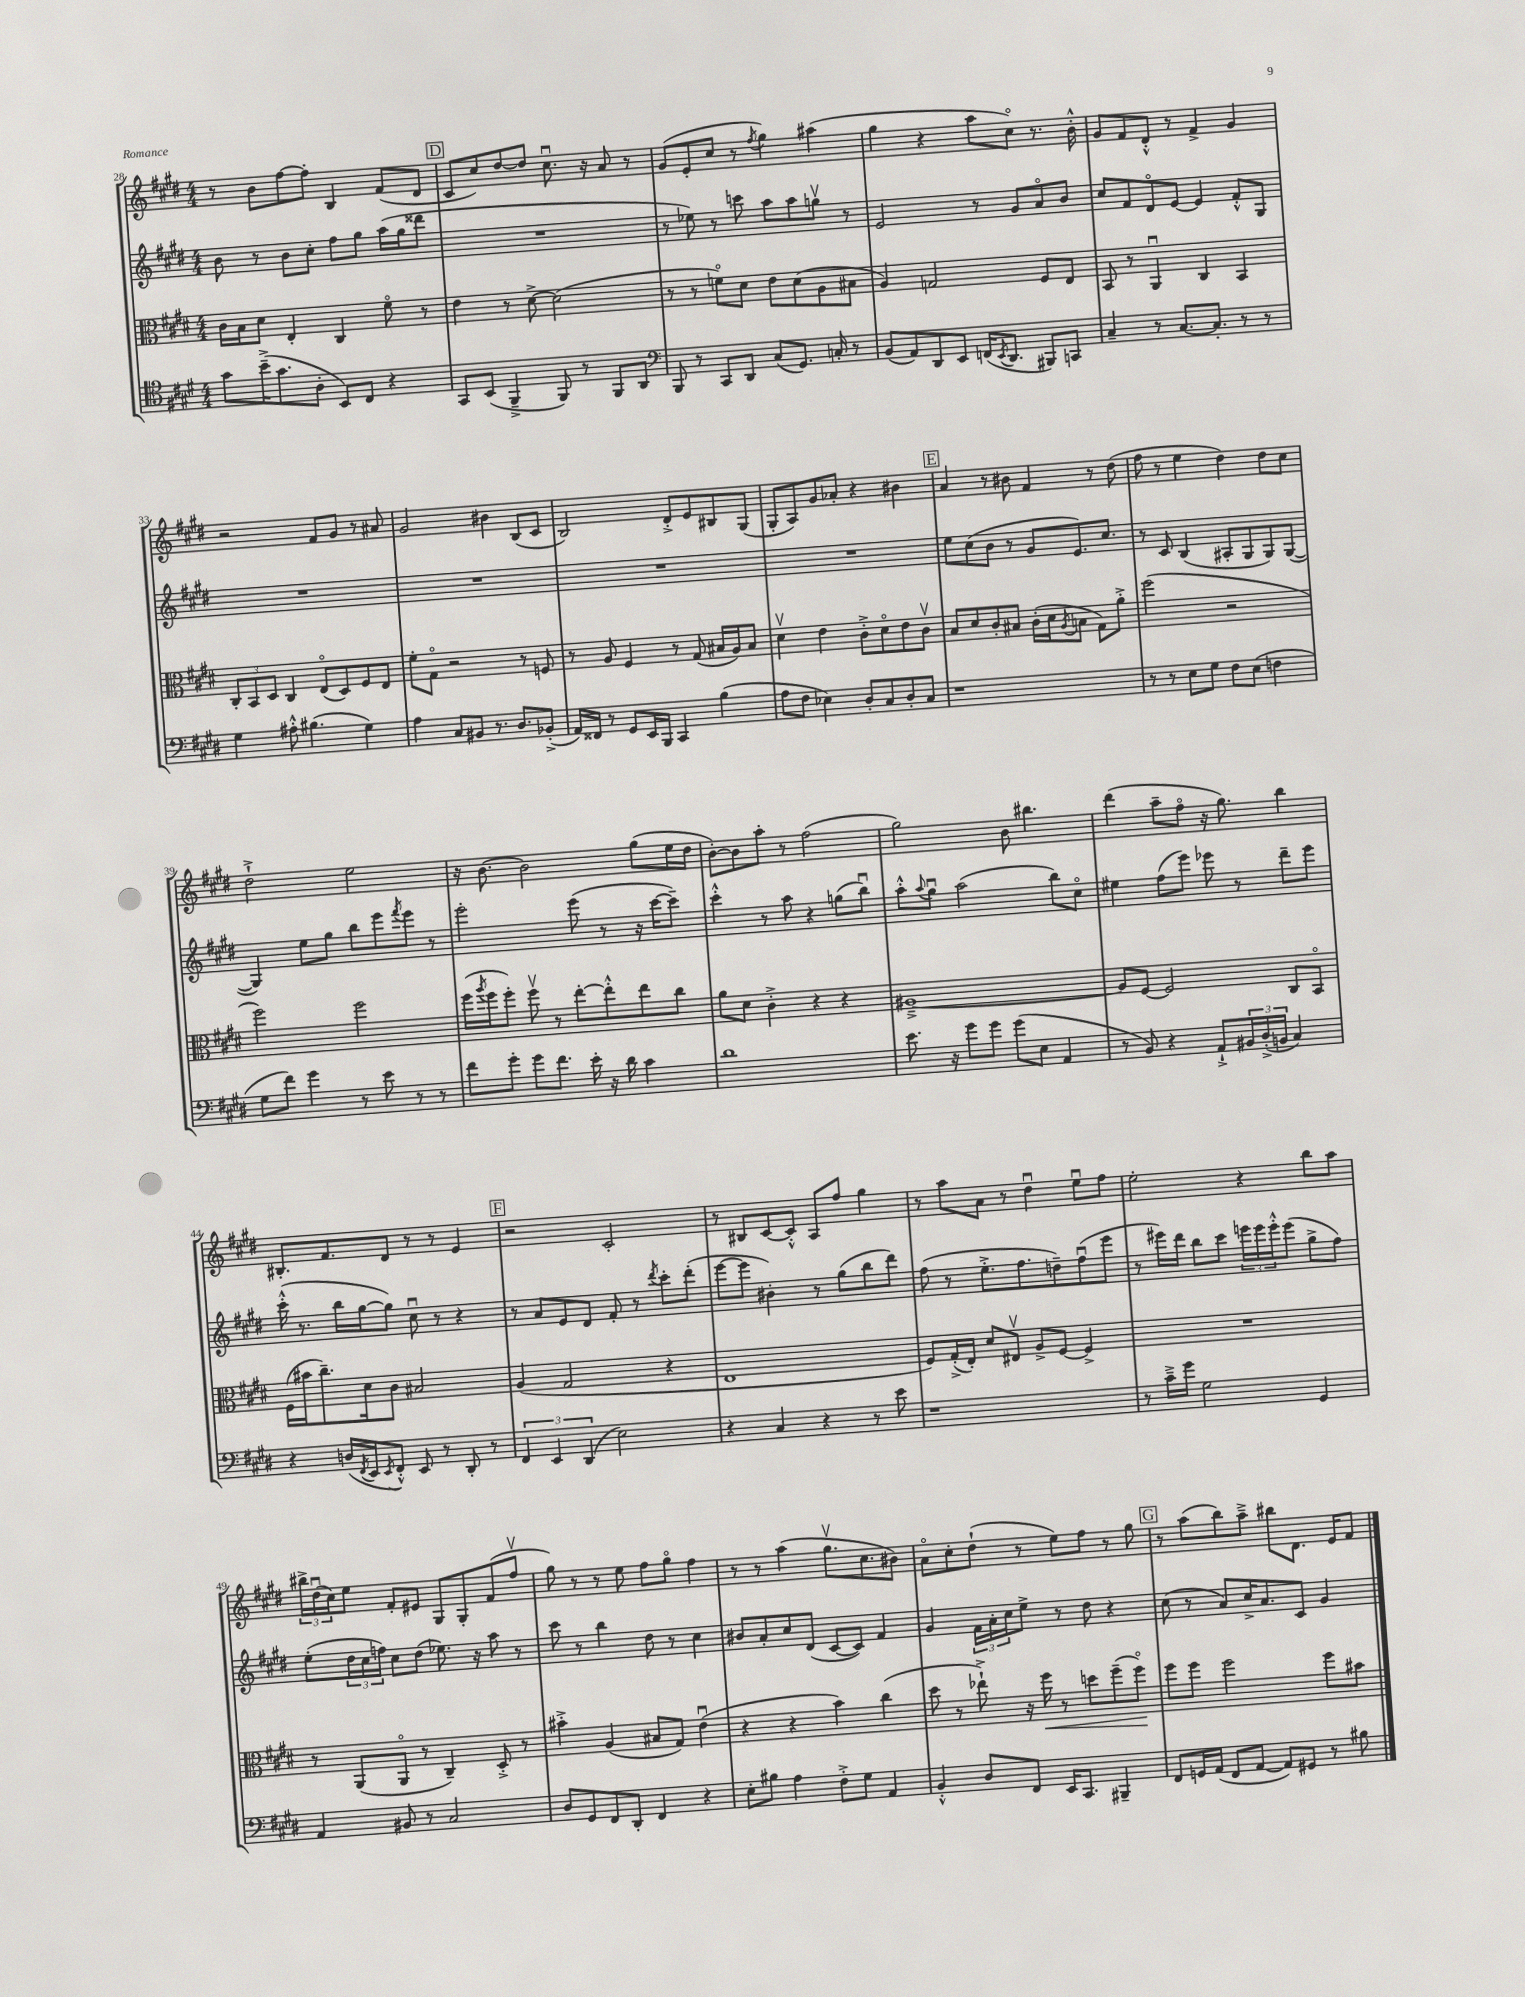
<<
\new StaffGroup <<
\new Staff = "s0" {
    \clef treble \key e \major \numericTimeSignature \time 4/4
    r8 b'8 fis''8~ fis''8-. b4 fis'8( dis'8 |
    \mark \markup { \box "D" } cis'8 cis''8) dis''8~ dis''8 cis''8.\downbow r16 a'8 r8 |
    gis'8( e'8-. cis''8 r8 \acciaccatura { fis''8 } gis''4) ais''4( |
    gis''4 r4 a''8 cis''8\flageolet) r8. b'16-.-^ |
    gis'8 fis'8 dis'8-.-^ r8 fis'4-> gis'4 |
    r2 fis'8 gis'8 r8 ais'8 |
    gis'2 bis'4 b8( cis'8 |
    b2) dis'8-.-> e'8 bis8 gis8( |
    gis8-. a8) gis'8 aes'8-. r4 bis'4 |
    \mark \markup { \box "E" } a'4 r8 bis'8 fis'4 r8 dis''8( |
    fis''8 r8 e''4 dis''4) dis''8 cis''8 |
    dis''2-!-> e''2 |
    r16 b'8.~ b'2 gis''8( e''16 dis''16 |
    b'8~-.) b'8 a''8-. r8 fis''2( |
    gis''2) b'8 bis''4. |
    dis'''4( a''8-- fis''8\flageolet r16 gis''8.) b''4 |
    bis8.-. fis'8. dis'8 r8 r8 e'4 |
    \mark \markup { \box "F" } r2 cis'2-. |
    r8 bis8 cis'8~ cis'8-.-^ a8 fis''8 gis''4 |
    r8 a''8 a'8 r8 dis''4\downbow e''8\downbow fis''8 |
    e''2-. r4 b''8 a''8 |
    \tuplet 3/2 { bis''16-> dis''16\downbow( cis''16) } e''8 fis'8-. eis'8 gis8 gis8-. fis'8( fis''8\upbow |
    gis''8) r8 r8 e''8 fis''8 gis''8\flageolet fis''4 |
    r8 r8 a''4( gis''8.\upbow cis''8. bis'8) |
    a'8\flageolet cis''8-. dis''8-!( r8 e''8) fis''8 r8 gis''8 |
    \mark \markup { \box "G" } r8 a''8( b''8) a''8---> bis''8 dis'8. e'16 fis'8 \bar "|." |
}
\new Staff = "s1" {
    \clef treble \key e \major \numericTimeSignature \time 4/4
    b'8 r8 b'8 cis''8-. fis''8 gis''8 a''16( gis''16 disis'''8 |
    \mark \markup { \box "D" } R1 |
    r8 ees''8) r8 c'''8 a''8 a''8 g''8\upbow r8 |
    e'2 r8 gis'8 a'8\flageolet b'8 |
    cis''8 fis'8 dis'8\flageolet e'8~ e'4 fis'8-.-^ gis8 |
    R1 |
    R1 |
    R1 |
    R1 |
    \mark \markup { \box "E" } e''8 cis''8( b'8 r8 gis'8 e'8.) cis''8. |
    r8 cis'8 b4( ais8-. gis8 gis8) gis8~( |
    gis4) e''8 gis''8 b''8 e'''8 \acciaccatura { fis'''8 } e'''8 r8 |
    e'''2-. e'''8( r8 r16 cis'''16~ cis'''8--) |
    cis'''4-.-^ r8 a''8 r4 g''8( b''8\downbow) |
    a''8-.-^ \appoggiatura { a''8 } gis''8\downbow a''2( b''8) cis''8\flageolet |
    eis''4 fis''8( e'''8) ees'''8 r8 dis'''8-- ees'''8 |
    cis'''16-.-^( r8. b''16 gis''16~ gis''8) cis''8\downbow r8 r4 |
    \mark \markup { \box "F" } r8 a'8 e'8 dis'8 fis'8-. r8 \acciaccatura { dis'''8 } cis'''8-. dis'''8-.( |
    e'''8~ e'''8 bis'4-.) r8 gis''8( b''8 dis'''8) |
    fis''8( r8 e''8.-.-> fis''8. d''8--) fis''8\downbow( e'''8 |
    r8 eis'''16) dis'''16 b''8 cis'''8 \tuplet 3/2 { e'''16 e'''16 e'''16-.-^ } e'''8( gis''8-> fis''8) |
    e''8-.( \tuplet 3/2 { dis''16 cis''16 f''16) } cis''8 dis''8( ees''8.) r16 a''8 r8 |
    cis'''8 r8 b''4 dis''8 r8 cis''4 |
    bis'8 a'8-. cis''8 dis'8( cis'8~ cis'8) fis'4 |
    gis'4 \tuplet 3/2 { fis'16 a'16-. cis''16 } e''8-> r8 dis''8 r4 |
    \mark \markup { \box "G" } cis''8( r8 a'8) cis''16-> a'8. cis'8 gis'4 \bar "|." |
}
\new Staff = "s2" {
    \clef alto \key e \major \numericTimeSignature \time 4/4
    cis'16 b16 dis'8 e4-. cis4 fis'8\flageolet r8 |
    \mark \markup { \box "D" } e'4 r8 dis'8~-> dis'2( |
    r8 r8 f'8\flageolet) dis'8 e'8 dis'8( a8 bis8 |
    a4) g2 fis8 e8 |
    b,8 r8 a,4\downbow cis4 b,4 |
    \tuplet 3/2 { cis8-. b,8 dis8 } cis4 e8\flageolet( dis8) fis8 e8 |
    fis'8-. gis8\flageolet r2 r8 f8 |
    r8 a8 fis4 r8 gis8( bis16 a16) bis8 |
    dis'4\upbow e'4 cis'8-.-> dis'8\flageolet e'8 cis'8\upbow |
    \mark \markup { \box "E" } b8 dis'8 cis'8-. bis8 cis'16-.( dis'16 \acciaccatura { a8 } b8 gis8) a'8-.-> |
    fis''2( r2 |
    fis''2) fis''2 |
    fis''16( \acciaccatura { a''8 } fis''16 fis''8-.) fis''8\upbow r8 e''8~-. e''8-.-^ e''8 cis''8 |
    a'8 dis'8 cis'4-.-> r4 r4 |
    ais1~---> |
    ais8 fis8~ fis2 cis8 b,8\flageolet |
    fis16( bis'16 cis''8.--) dis'16 cis'8 bis2 |
    \mark \markup { \box "F" } a4( gis2 r4 |
    e1 |
    fis8) gis16-.->( e16-.) dis'8 eis8\upbow a8-> fis8~ fis4-> |
    R1 |
    r8 a,8( a,8\flageolet r8 cis4--) dis8-.-> r8 |
    bis'4-.-> a4( bis8 gis8) e'4\downbow( |
    r4 r4 b'4) cis''4( |
    dis''8 r8 ees''8-!->) r16 fis''16\< r8 d''8 fis''8--( fis''8\flageolet\!) |
    \mark \markup { \box "G" } fis''8 fis''8 fis''2 fis''8 bis'8 \bar "|." |
}
\new Staff = "s3" {
    \clef tenor \key e \major \numericTimeSignature \time 4/4
    gis'8 b'16--->( gis'8. a8-. b,8) cis8 r4 |
    \mark \markup { \box "D" } gis,8 b,8( fis,4---> fis,8) r8 fis,8 a,8 |
    \clef bass b,,8 r8 cis,8 dis,8 cis8( gis,8.) c16-. r8 |
    b,8( a,8) dis,8 e,8 f,16( \acciaccatura { e,8 } dis,8. bis,,8) c,8 |
    cis4-- r8 cis8.~ cis8.-. r8 r8 |
    gis4 ais8-.-^ bis4.( gis4) |
    a4 cis8 bis,8 r8. dis8. bes,8-.->( |
    a,16) fisis,16 r8 gis,8 e,16 b,,16 cis,4 b4( |
    a8 fis8 ees4) dis8-. cis8 dis8-. cis8 |
    \mark \markup { \box "E" } r1 |
    r8 r8 e8 gis8 fis8 e8( f4 |
    gis8 fis'8) gis'4 r8 e'8 r8 r8 |
    fis'8 gis'8-. gis'8 fis'8. e'16-. r16 dis'16 cis'4 |
    dis'1 |
    e'8. r16 gis'8 gis'8 gis'8( e8 a,4 |
    r8 b,8) r4 a,8-!-> \tuplet 3/2 { bis,16 dis16-.->( b,16 } cis4) |
    r4 d16( \acciaccatura { fis,8 } e,16 \acciaccatura { e,8 } fis,8-.-^) e,8 r8 dis,8-. r8 |
    \mark \markup { \box "F" } \tuplet 3/2 { fis,4 e,4 dis,4( } e2) |
    r4 cis4 r4 r8 e'8 |
    r1 |
    r8 cis'16---> gis'16 gis2 gis,4 |
    a,4 bis,8 r8 cis2 |
    dis8 gis,8 fis,8 dis,8-. fis,4 r4 |
    e8-. bis8 a4 fis8-.-> gis8 a,4 |
    b,4-.-^ dis8 fis,8 e,16 cis,8. bis,,4-- |
    \mark \markup { \box "G" } fis,8 g,16 a,16( fis,8 a,8~ a,8) gis,8 r8 bis8 \bar "|." |
}
>>
>>
\layout { \context { \Score currentBarNumber = #28 } }
